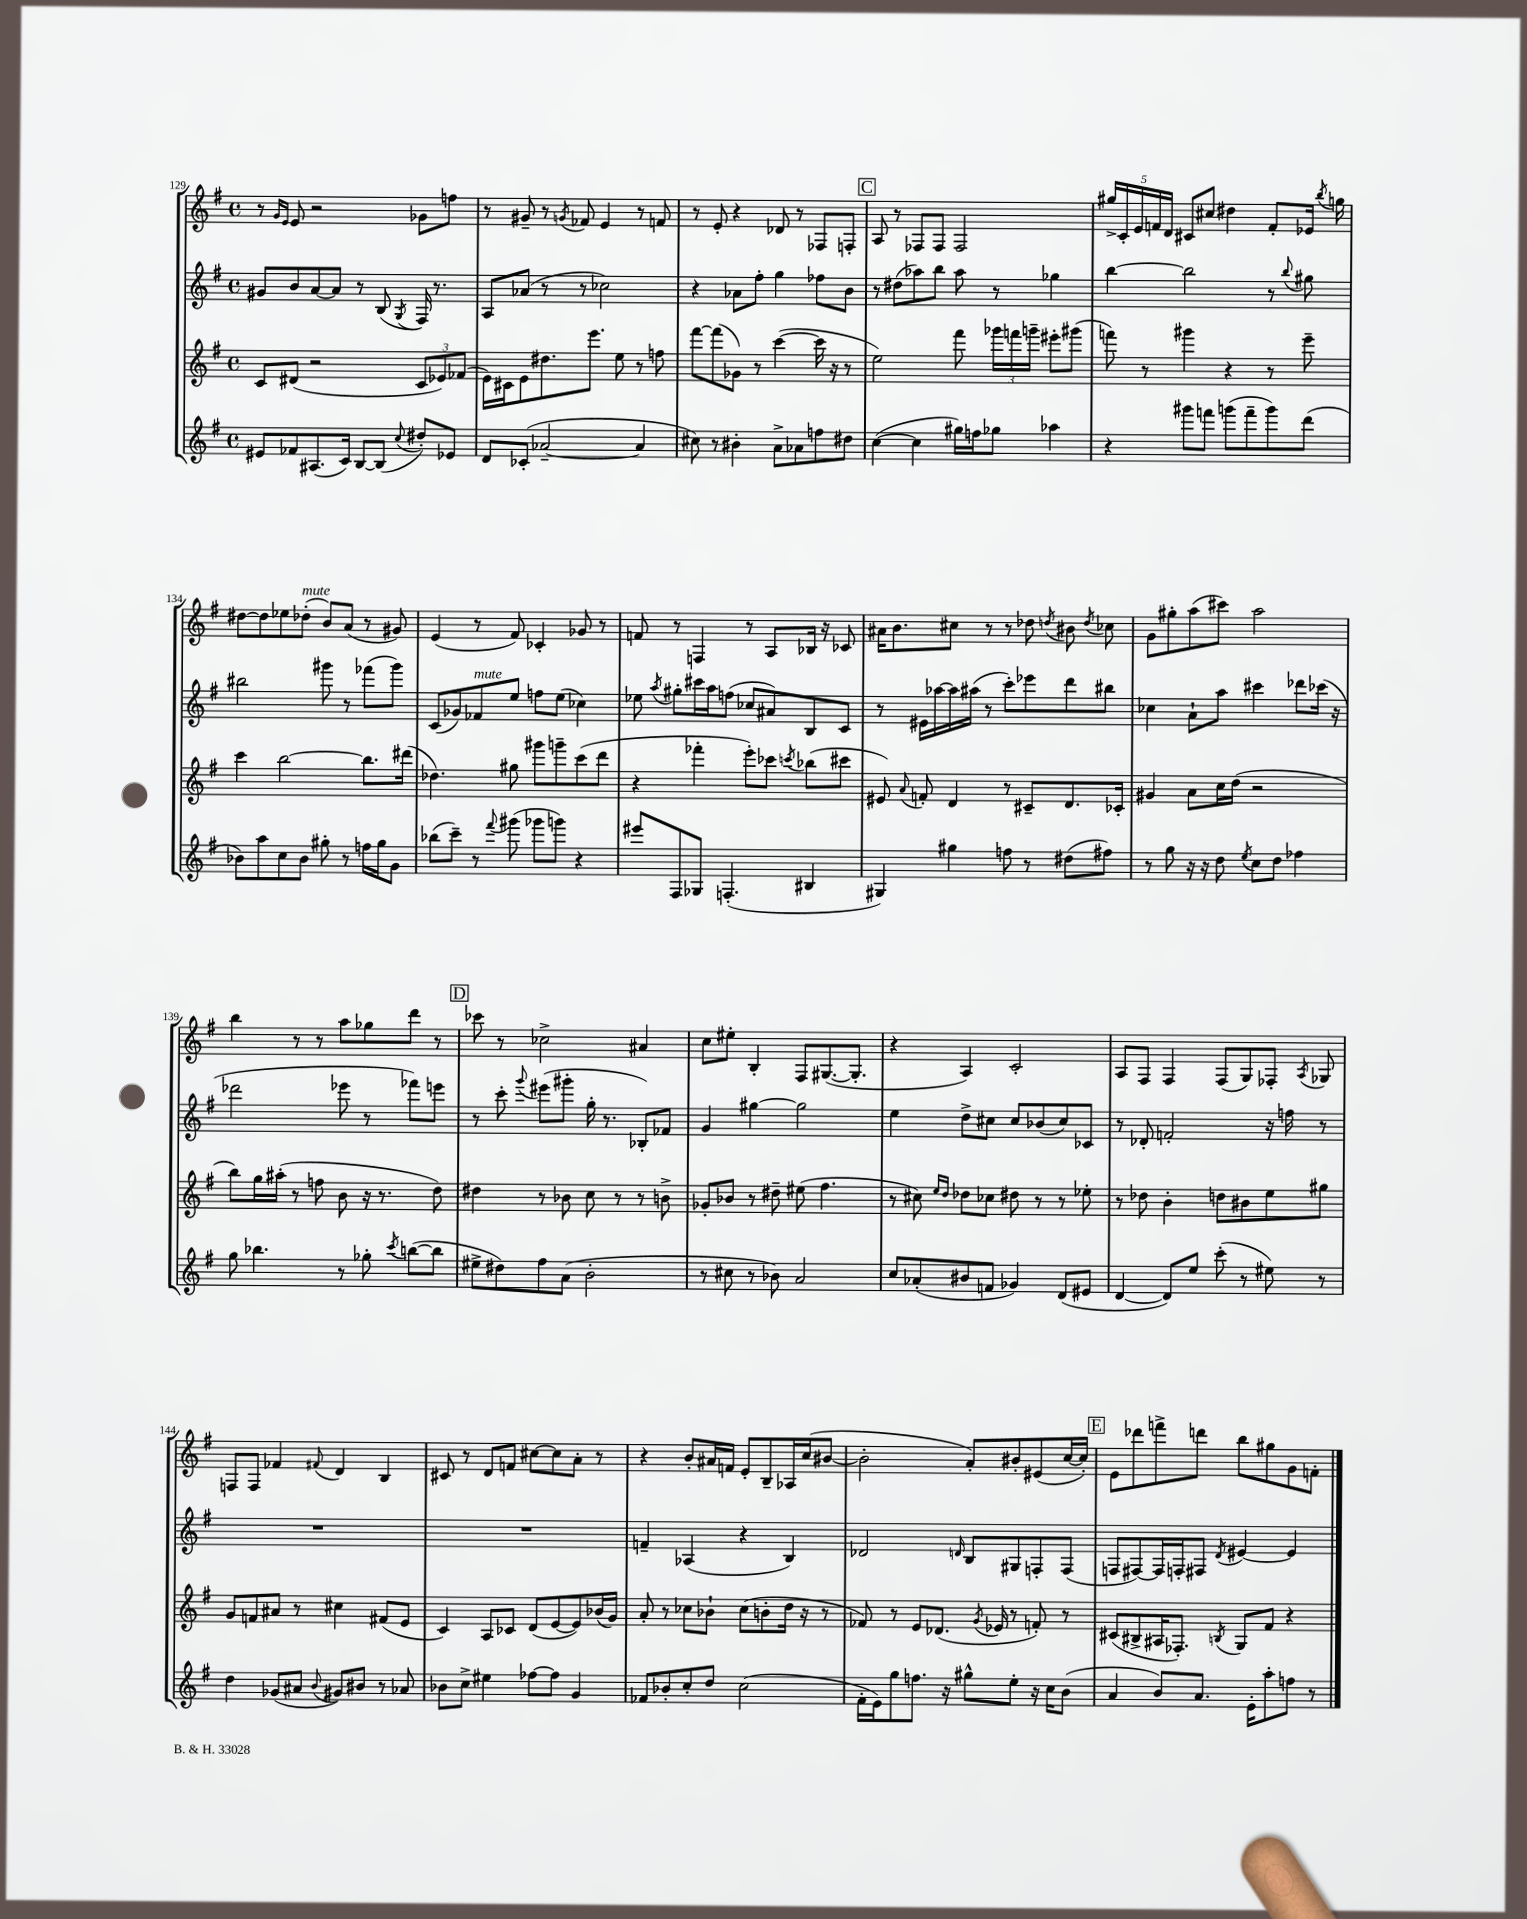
<<
\new StaffGroup <<
\new Staff = "s0" {
    \clef treble \key g \major \defaultTimeSignature \time 4/4
    \autoBeamOff r8 \grace { g'16[ e'16] } e'8 r2 ges'8[ f''8] |
    r8 gis'8-- r8 \acciaccatura { g'8 } fes'8 e'4 r8 f'8 |
    r8 e'8-. r4 des'8 r8 fes8[ f8]-. |
    \mark \markup { \box "C" } a8 r8 fes8[ fes8] fes2 |
    \tuplet 5/4 { gis''16[-> c'16-. e'16 f'16 d'16] } cis'8[ cis''8] dis''4 f'8[-. ees'16] \acciaccatura { b''8 } g''16 |
    dis''8[~ dis''8 ees''8 des''8]-.^\markup { \italic "mute" }( b'8[) a'8]( r8 gis'8) |
    e'4( r8 fis'8) ces'4-. ges'8 r8 |
    f'8 r8 f4 r8 a8[ bes16] r16 ces'8 |
    ais'16[ b'8. cis''8] r8 r8 des''8 \acciaccatura { d''8 } bis'8 \acciaccatura { d''8 } ces''8 |
    g'8[ gis''8-. a''8( cis'''8]) a''2 |
    b''4 r8 r8 a''8[ ges''8 d'''8] r8 |
    \mark \markup { \box "D" } ces'''8 r8 ces''2-> ais'4 |
    c''8[ eis''8]-. b4-. fis8[ gis8.~( gis8.]-. |
    r4 a4) c'2-. |
    a8[ fis8] fis4 fis8[( g8) fes8]-. \acciaccatura { a8 } ges8 |
    f8[ f8] fes'4 \appoggiatura { fis'8 } d'4 b4 |
    cis'8 r8 d'8[ f'8] cis''8[~ cis''8 a'8]-. r8 |
    r4 b'8[-. ais'16 f'16] e'8[-. b8-- aes16 c''16( bis'8]~ |
    bis'2-. a'8[-.) bis'8-. eis'8( c''16~ c''16]-.) |
    \mark \markup { \box "E" } e'8[ des'''8 f'''8-> d'''8] b''8[ gis''8 g'8 f'8]-. \bar "|." |
}
\new Staff = "s1" {
    \clef treble \key g \major \defaultTimeSignature \time 4/4
    \autoBeamOff gis'8[ b'8 a'8~ a'8] r8 b8( \acciaccatura { g8 } fis16) r8. |
    a8[ aes'8]( r8 r8 ces''2) |
    r4 aes'8[ fis''8]-. g''4 fes''8[ b'8] |
    \mark \markup { \box "C" } r8 dis''8[( aes''8) b''8] aes''8 r8 ges''4 |
    b''4~ b''2 r8 \appoggiatura { b''8 } gis''8 |
    bis''2 gis'''8 r8 fes'''8[( gis'''8]) |
    c'8[( ges'8) fes'8^\markup { \italic "mute" } e''8] f''8[ e''8]( ces''4) |
    ees''8 \acciaccatura { a''8 } gis''8[-. cis'''16 a''16 f''8]( ces''8[ ais'8) b8 c'8] |
    r8 eis'16[ aes''16~ aes''16 ais''16]( r8 c'''8[-.) ees'''8 d'''8 bis''8] |
    ces''4 a'8[-! a''8] cis'''4 des'''8[ ces'''16]( r16 |
    des'''2 ees'''8 r8 fes'''8[) e'''8] |
    \mark \markup { \box "D" } r8 c'''8-. \appoggiatura { g'''8 } eis'''8[( gis'''8]-. g''16-. r8. bes8[-.) fes'8] |
    g'4 gis''4~ gis''2 |
    e''4 d''8[-> cis''8] cis''8[ bes'8( cis''8) ces'8] |
    r8 des'8-. f'2-. r16 f''16 r8 |
    R1 |
    R1 |
    f'4-- aes4( r4 b4) |
    des'2 \grace { d'16 } b8[ gis8 f8-. f8]( |
    \mark \markup { \box "E" } f8[ fis8~) fis16 f16-. fis8] \acciaccatura { d'8 } eis'4~ eis'4 \bar "|." |
}
\new Staff = "s2" {
    \clef treble \key g \major \defaultTimeSignature \time 4/4
    \autoBeamOff c'8[ dis'8]( r2 \tuplet 3/2 { c'8[ ees'8) fes'8]( } |
    e'16[) cis'16 e'8 dis''8. e'''8.] e''8 r8 f''8 |
    fis'''8[~ fis'''8( ges'8]) r8 c'''4~( c'''16 r16 r8 |
    \mark \markup { \box "C" } e''2) fis'''8 \tuplet 3/2 { ges'''16[ f'''16 g'''16]-- } eis'''8[-. gis'''8]( |
    f'''8) r8 gis'''4 r4 r8 e'''8-- |
    c'''4 b''2~ b''8.[ dis'''16]( |
    des''4.) gis''8 gis'''8[ g'''8-- c'''8( d'''8] |
    r4 fes'''4-. e'''8[-.) ces'''8] \acciaccatura { c'''8 } bes''8[( cis'''8] |
    eis'8) \appoggiatura { a'8 } f'8-. d'4 r8 cis'8[-- d'8. ces'16]-. |
    gis'4 a'8[ c''16 d''16]( r2 |
    b''8[) g''16 ais''16]-.( r8 f''8 b'8 r16 r8. d''8) |
    \mark \markup { \box "D" } dis''4 r8 bes'8 c''8 r8 r8 b'8-> |
    ges'8[-. bes'8] r8 dis''8-- eis''8( fis''4. |
    r8 cis''8) \grace { e''16[ d''16] } des''8[ ces''8] dis''8 r8 r8 ees''8-. |
    r8 des''8 b'4-. d''8[ bis'8 e''8 gis''8] |
    g'8[ f'8 ais'8] r8 cis''4 fis'8[( e'8] |
    c'4) a8[ ces'8] d'8[( e'8~ e'8) bes'16( g'16]) |
    a'8-. r8 ces''8[ bes'8]-! ces''8[( b'8-. d''16] r16 r8 |
    fes'8) r8 e'8[ des'8.]( \acciaccatura { g'8 } ees'16 r8 f'8-.) r8 |
    \mark \markup { \box "E" } cis'8[( bis8-> ais16 fes8.]-.) \acciaccatura { b8 } g8[ fis'8] r4 \bar "|." |
}
\new Staff = "s3" {
    \clef treble \key g \major \defaultTimeSignature \time 4/4
    \autoBeamOff eis'8[ fes'8 ais8.( c'16]) b8[~ b8]( \appoggiatura { c''8 } dis''8[-.) ees'8] |
    d'8[ ces'8]-.( aes'2~-- aes'4 |
    cis''8) r8 bis'4-. a'8[-> aes'8 f''8 dis''8] |
    \mark \markup { \box "C" } c''4~( c''4 gis''16[) f''16 ges''8] aes''4 |
    r4 gis'''8[ f'''8] g'''8[( f'''8-- g'''8) d'''8]( |
    bes'8[) a''8 c''8 bes'8] gis''8-. r8 f''16[ gis''16 g'8] |
    bes''8[( c'''8]--) r8 \appoggiatura { fis'''8 } gis'''8( ges'''8[ g'''8]) r4 |
    eis'''8[ fis8 ges8] f4.-.( bis4 |
    gis4) gis''4 f''8 r8 dis''8[( fis''8]) |
    r8 g''8 r16 r16 d''8 \acciaccatura { e''8 } c''8[ d''8] fes''4 |
    g''8 bes''4. r8 ges''8-. \acciaccatura { c'''8 } b''8[~( b''8] |
    \mark \markup { \box "D" } eis''8[-> dis''8) fis''8 a'8]( b'2-. |
    r8 cis''8 r8 bes'8) a'2 |
    c''8[ aes'8-.( bis'8 f'8] ges'4) d'8[( eis'8] |
    d'4~ d'8[) e''8] c'''8-.( r8 eis''8) r8 |
    d''4 ges'8[( ais'8] \appoggiatura { b'8 } gis'8[) bis'8] r8 aes'8 |
    bes'8[ c''8]-> eis''4 fes''8[~ fes''8] g'4 |
    fes'8[ bes'8-. c''8-. d''8] c''2( |
    fis'16[-. e'16) g''8 f''8.] r16 gis''8[-^ e''8]-. r16 c''16[ b'8]( |
    \mark \markup { \box "E" } a'4 b'8[) a'8.] e'16[-. a''8-. f''8] r8 \bar "|." |
}
>>
>>
\layout { \context { \Score currentBarNumber = #129 } }
